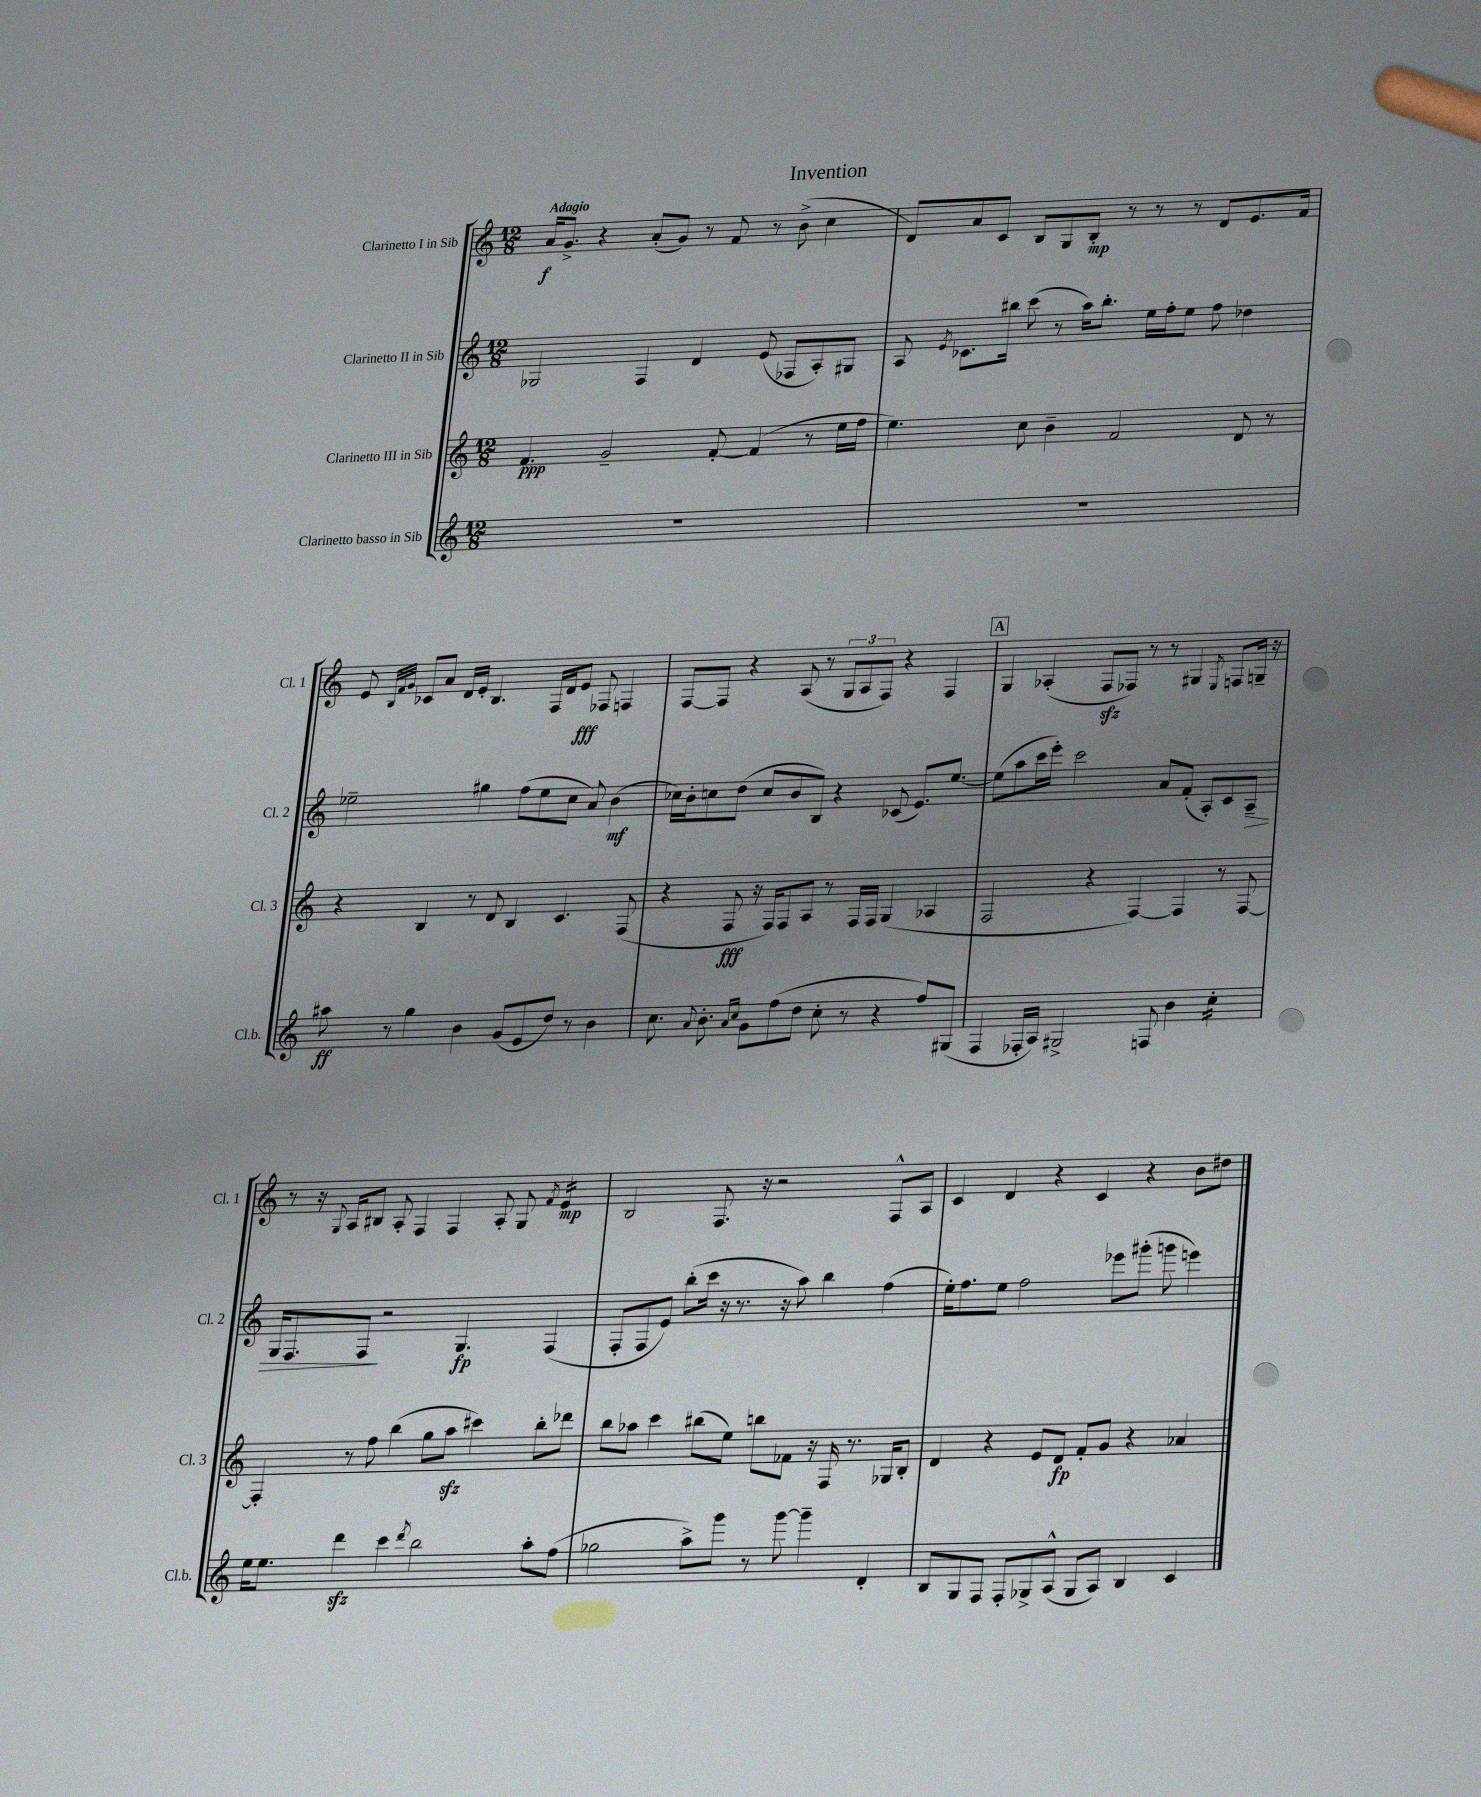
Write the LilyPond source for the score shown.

\header { title = "Invention" }
<<
\new StaffGroup <<
\new Staff = "s0" \with { instrumentName = "Clarinetto I in Sib" shortInstrumentName = "Cl. 1" } {
    \clef treble \key c \major \numericTimeSignature \time 12/8 \tempo "Adagio"
    \autoBeamOff a'16[\f g'8.]-> r4 a'8[-.( g'8]) r8 f'8 r8 b'8->( c''4 |
    d'8[) a'8 c'8] b8[ g8 b8]-.\mp r8 r8 r8 d'8[ e'8. f'16] |
    e'8 \grace { b32[ f'32 g'32] } ces'8[ a'8] d'16[ e'16]-. b4. f16[ d'16 e'8]\fff fes8 f4 |
    f8[~ f8] r4 a8( r8 \tuplet 3/2 { g8[ a8 f8]) } r4 f4 |
    \mark \markup { \box "A" } g4 aes4-.( f8[\sfz fes8]) r8 r8 gis4 \acciaccatura { e8 } f8[ g16]-- r16 |
    r8 r16 \appoggiatura { g8 } a16[ bis8] a8-. f4 f4 a8-. g8 \acciaccatura { f'8 } e'4:16\mp |
    b2 f8. r16 r2 f8[-^ a8] |
    c'4 d'4 r4 c'4 r4 b'8[ dis''8] \bar "|." |
}
\new Staff = "s1" \with { instrumentName = "Clarinetto II in Sib" shortInstrumentName = "Cl. 2" } {
    \clef treble \key c \major \numericTimeSignature \time 12/8
    \autoBeamOff ges2 f4 d'4 e'8( fes8[ a8-.) gis8] |
    a8 \acciaccatura { e'8 } ces'8.[ bis''16] c'''8( r8 a''16[) bis''8.]-. e''16[ f''16-. e''8] f''8 des''4 |
    ees''2-- gis''4 f''8[( ees''8 c''8] a'8) b'4\mf( |
    ces''16[) b'16-. c''8 d''8]( c''8[ b'8 b8]) r4 ces'8( e'8.[) e''8.]~ |
    \mark \markup { \box "A" } e''8[( a''8 c'''16 e'''16]-.) c'''2 a'8[ f'8]-.( a8[-.) c'8 a8]--\> |
    g16[ f8. f8]\! r2 g4.\fp f4( |
    f8[-. f8 e'8]) b''8[-.( c'''16] r16 r8. r16 a''8) b''4 f''4( |
    e''16[-.) f''8. e''8] f''2 ees'''8[ gis'''8]-.( g'''8 e'''4) \bar "|." |
}
\new Staff = "s2" \with { instrumentName = "Clarinetto III in Sib" shortInstrumentName = "Cl. 3" } {
    \clef treble \key c \major \numericTimeSignature \time 12/8
    \autoBeamOff f'4.\ppp g'2-- f'8~-. f'4( r8 e''16[ f''16] |
    e''4.) c''8 b'4-- f'2 d'8 r8 |
    r4 b4 r8 d'8 b4 c'4. f8( |
    r4 f8\fff r16 f16[) f8 a8] r8 f16[ f16] g4( aes4 |
    \mark \markup { \box "A" } f2 r4 f4~) f4 r8 f8~ |
    f4-. r8 f''8 b''4( g''8[ a''8]\sfz cis'''4) b''8[-. des'''8] |
    b''8[ aes''8] c'''4 bis''8[( e''8]) b''8[ fes'8] r16 f16 r8. ges16[ b8]-. |
    d'4 r4 e'8[ d'8]\fp f'8[-. g'8] r4 aes'4 \bar "|." |
}
\new Staff = "s3" \with { instrumentName = "Clarinetto basso in Sib" shortInstrumentName = "Cl.b." } {
    \clef treble \key c \major \numericTimeSignature \time 12/8
    \autoBeamOff R1. |
    R1. |
    ais''8\ff r8 g''4 b'4 g'8[( e'8 d''8]) r8 b'4 |
    c''8. \appoggiatura { a'8 } b'8.-. \grace { a'16[ c''16] } g'8[ f''8( d''8] c''8-. r8 r4 f''8[) gis8]( |
    \mark \markup { \box "A" } f4 fes16[-. a16]) gis2-> f8 b'4 c''4:16-. |
    e''16[ e''8.] d'''4\sfz c'''4 \acciaccatura { d'''8 } b''2 a''8[-. f''8]( |
    ges''2 a''8[->) g'''8] r8 g'''8~ g'''4-- d'4-. |
    b8[ g8 f8] f8[-. ges8-> a8]-^( ges8[ a8]) b4 c'4 \bar "|." |
}
>>
>>
\layout { \context { \Score \remove "Bar_number_engraver" } }
